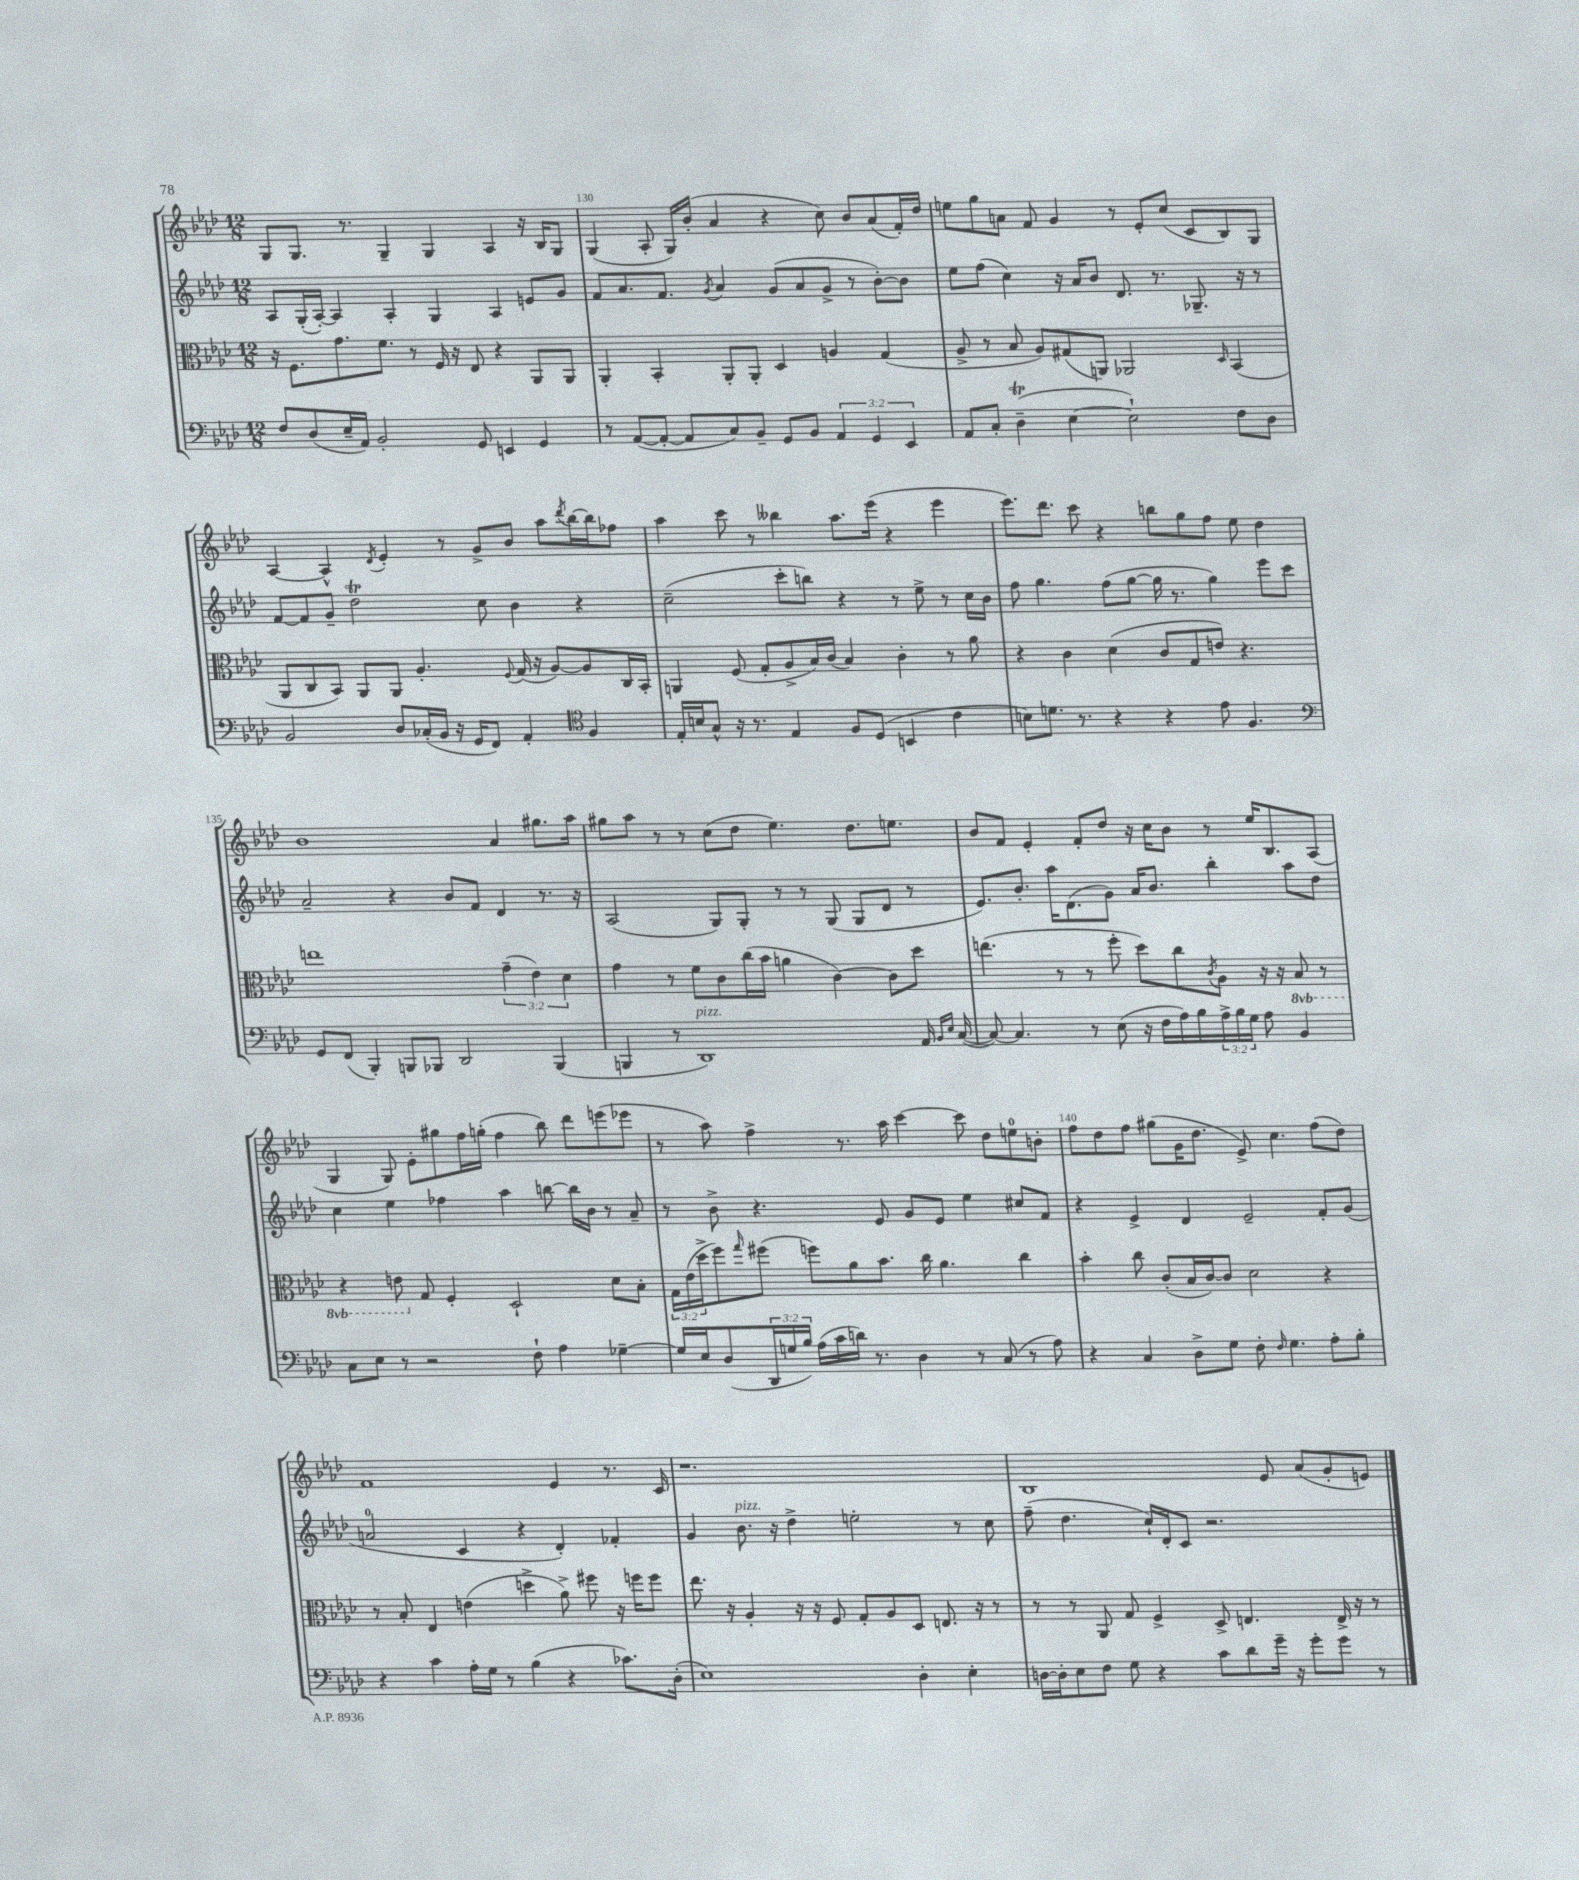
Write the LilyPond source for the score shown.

<<
\new StaffGroup <<
\new Staff = "s0" {
    \clef treble \key aes \major \numericTimeSignature \time 12/8
    g8 g8. r8. g4-- g4 aes4 r16 bes16 g8 |
    g4( aes8-. g16) bes'16-.( aes'4 r4 c''8) bes'8 aes'8( f'16-.) des''16 |
    e''8 g''8 a'8 f'8 g'4 r8 ees'8-. c''8( c'8 bes8) g8 |
    aes4~ aes4-^ \acciaccatura { des'8 } ees'4-. r8 g'8-> bes'8 aes''8 \acciaccatura { des'''8 } bes''16~ bes''16 fes''8 |
    aes''4 c'''8 r8 beses''4 aes''8. ees'''16( r4 ees'''4 |
    ees'''8.) des'''8. c'''8 r4 b''8 g''8 f''8 ees''8 des''4 |
    bes'1 aes'4 gis''8. aes''16 |
    gis''8 aes''8 r8 r8 c''8( des''8 ees''4.) des''8. e''8. |
    bes'8 f'8 ees'4-. f'8-. des''8 r16 c''16 bes'8 r8 ees''16 bes8. aes8( |
    g4 g8) ees'8-. gis''8 f''16 g''16-.( f''4 bes''8) des'''8 e'''8( ees'''8 |
    r8 aes''8) f''4-> r8. aes''16 c'''4~ c'''8 des''8 e''8-0 b'8-. |
    f''8 des''8 f''8 gis''8( g'16 des''8. ees'8->) c''4. f''8( des''8) |
    f'1 ees'4 r8. c'16 |
    r1. |
    bes1 ees'8 aes'8( g'8-. e'8) \bar "|." |
}
\new Staff = "s1" {
    \clef treble \key aes \major \numericTimeSignature \time 12/8
    aes8 g16-.( aes16~-.) aes4 aes4-. g4 aes4 e'8 g'8 |
    f'8 aes'8. f'8. \acciaccatura { g'8 } aes'4 g'8( aes'8 g'8-> r8 bes'8~-.) bes'8 |
    ees''8 f''8( c''4) r16 aes'16 bes'8 des'8. r8. ges8.-- r16 r8 |
    f'8~ f'8 g'8-- des''2\trill c''8 bes'4 r4 |
    c''2--( c'''8-. b''8) r4 r8 ees''8-> r8 c''16 bes'16 |
    f''8 g''4. f''8( g''8~ g''16 r8. g''4) ees'''8 c'''8 |
    aes'2-- r4 bes'8 f'8 des'4 r8. r16 |
    aes2( g8) g8-. r8 r8 g8( g8 des'8 r8 |
    ees'8.) bes'8.-. aes''16 des'8.( g'8) aes'16 bes'8. bes''4-. aes''8 des''8 |
    c''4 ees''4 fes''4 aes''4 b''8~ b''16 bes'16 r8 aes'8-- |
    r8 bes'8-> r4. ees'8 g'8 ees'8 ees''4 cis''8 f'8 |
    r4 ees'4-> des'4 ees'2-- f'8-. g'8( |
    a'2-0 c'4 r4 des'4-.) fes'4-. |
    g'4 bes'8.^\markup { \italic "pizz." } r16 des''4-> e''2-. r8 c''8 |
    f''8--( des''4. c''16-!) des'16-. c'8 r2. \bar "|." |
}
\new Staff = "s2" {
    \clef alto \key aes \major \numericTimeSignature \time 12/8 \override Staff.TupletNumber.text = #tuplet-number::calc-fraction-text \set Staff.ottavationMarkups = #ottavation-simple-ordinals
    r16 f8. g'8. f'8. r8 f16 r16 ees8 r4 aes,8 aes,8 |
    aes,4-. bes,4-. aes,8-. aes,8-. des4 a4 g4( |
    aes8-> r8 bes8 aes8) gis8( a,8) aes,2 \grace { des16 } bes,4( |
    aes,8 c8 bes,8) aes,8 aes,8 aes4.-. \appoggiatura { f8 } g16( r16 aes8~) aes8 c16 bes,16-. |
    a,4 f8( g8-. aes8-> bes16) c'16( bes4) c'4-. r8 aes'8 |
    r4 c'4 des'4( c'8 g8 e'8) r4. |
    e''1 \tuplet 3/2 { g'4--( ees'4) des'4 } |
    g'4 r8 f'8 c'8 c''16( bes'16 a'4 c'4~) c'8 des''8 |
    e''4.( r8 r8 f''8-. des''8) c''8 \acciaccatura { c'8 } aes8 r16 r16 \ottava #-1 bes,8 r8 |
    r4 e8 \ottava #0 g8 f4-. des2-! des'8 bes8-. |
    \tuplet 3/2 { g16 ees'16( des''16-> } f''8) \grace { g''16 } fis''8( f''8) aes'8 bes'8. c''16 aes'4. c''4 |
    bes'4-. c''8 c'8-.( bes16 c'16~) c'8 des'2 r4 |
    r8 bes8-. ees4 e'4( d''4-> aes'8->) fis''8 r16 f''16 f''8 |
    ees''8. r16 aes4-. r16 r16 f8 g8-. aes8 des8 e8. r16 r8 |
    r8 r8 aes,8 g8 f4-> des8-> e4. e16-> r16 r8 \bar "|." |
}
\new Staff = "s3" {
    \clef bass \key aes \major \numericTimeSignature \time 12/8 \override Staff.TupletNumber.text = #tuplet-number::calc-fraction-text
    f8 des8( ees16-- aes,16) bes,2-. g,8 e,4 g,4 |
    r8 aes,8~( aes,8~-. aes,8 c8) bes,8-- g,8 bes,8 \tuplet 3/2 { aes,4 g,4 ees,4 } |
    aes,8 c8-. des4--\trill( ees4~ ees2-!) f8 des8 |
    bes,2 des8 ces16-.( bes,16 r16 g,16 f,8) aes,4-. \clef tenor f4 |
    ees16-. b16 g8-^ r16 r8. ees4 f8 des8( b,4 c'4 |
    b8) d'8. r8. r4 r4 ees'8 f4. |
    \clef bass g,8 f,8( bes,,4-.) b,,8 bes,,8 des,2 bes,,4( |
    b,,4 r8 des,1^\markup { \italic "pizz." }) aes,16 \grace { bes,16 ees16 } c16~( |
    c8~) c4. r8 ees8( r16 f16 aes16) bes16 \tuplet 3/2 { aes16-> bes16 g16 } aes8 bes,4 |
    c8 ees8 r8 r2 f8-! aes4 ges4~-- |
    ges16 ees16 des8( \tuplet 3/2 { des,16 g16 bes16) } aes16( c'16 d'16) r8. des4 r8 c8( r8 aes8) |
    r4 c4 des8-> g8 f8-. \grace { f16 } g4. aes8-. bes8-. |
    r4 c'4 aes16-. g16 r8 bes4( r4 ces'8.) des16-.( |
    ees1) des4-. ees4-. |
    d16~ d16-. ees8 f8 g8 r4 c'8 des'8 g'16-- r16 g'8-. g'8 r8 \bar "|." |
}
>>
>>
\layout { \context { \Score currentBarNumber = #129 \override BarNumber.break-visibility = ##(#f #t #t) barNumberVisibility = #(every-nth-bar-number-visible 5) } }
